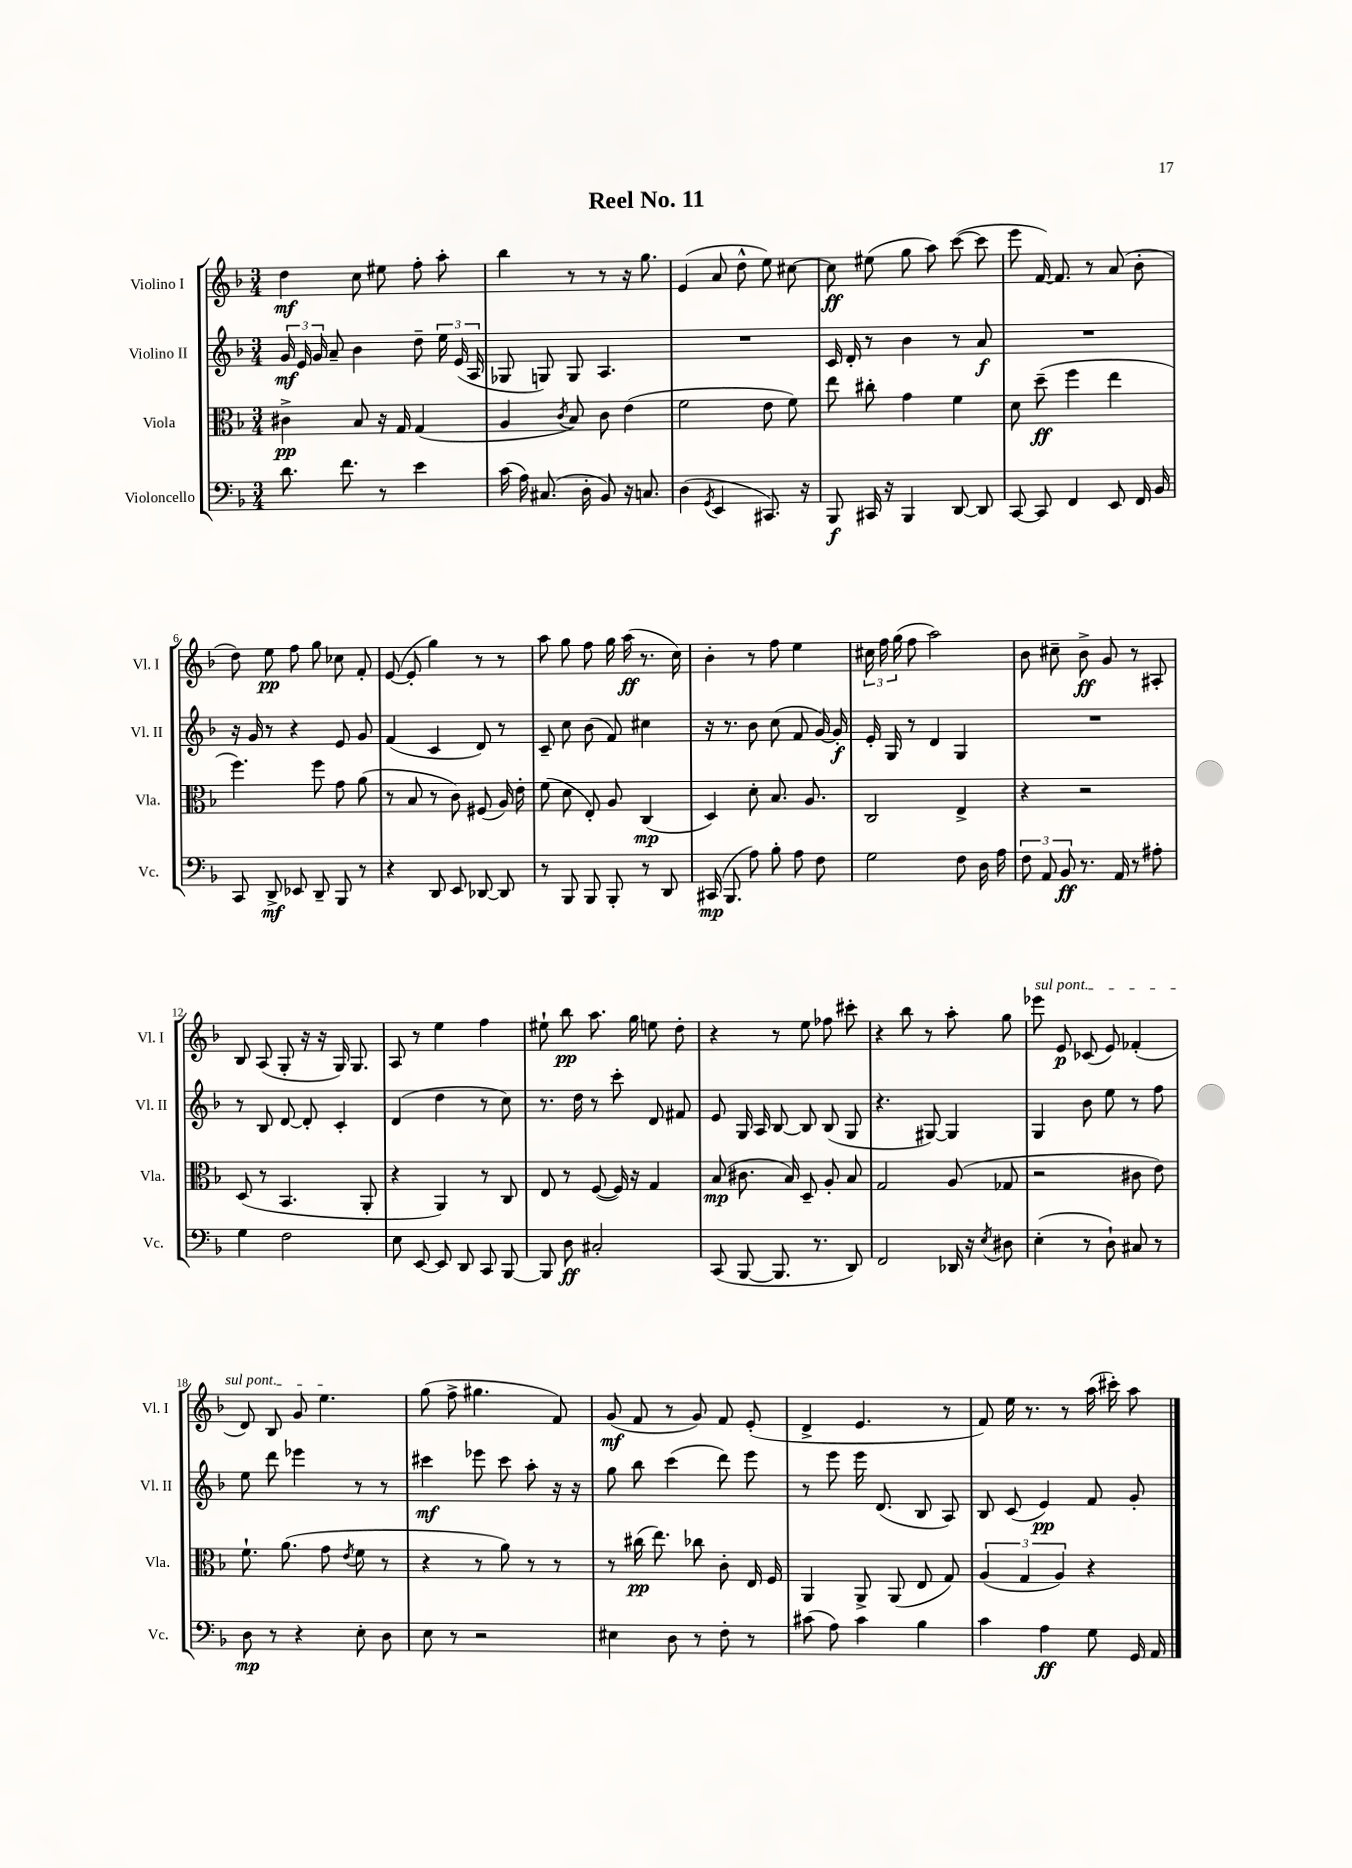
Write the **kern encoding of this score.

**kern	**dynam	**kern	**dynam	**kern	**dynam	**kern	**dynam
*part4	*part4	*part3	*part3	*part2	*part2	*part1	*part1
*staff4	*staff4	*staff3	*staff3	*staff2	*staff2	*staff1	*staff1
*I"Violoncello	*	*I"Viola	*	*I"Violino II	*	*I"Violino I	*
*I'Vc.	*	*I'Vla.	*	*I'Vl. II	*	*I'Vl. I	*
*clefF4	*	*clefC3	*	*clefG2	*	*clefG2	*
*k[b-]	*	*k[b-]	*	*k[b-]	*	*k[b-]	*
*M3/4	*	*M3/4	*	*M3/4	*	*M3/4	*
=1	=1	=1	=1	=1	=1	=1	=1
8.d\	.	4c#X^\	pp	24g/	mf	4dd\	mf
.	.	.	.	24e/	.	.	.
.	.	.	.	24g/	.	.	.
.	.	.	.	8a~/	.	.	.
8.f\	.	.	.	.	.	.	.
.	.	8B-/	.	4b-\	.	8cc\	.
8r	.	16r	.	.	.	8ee#X\	.
.	.	16G/	.	.	.	.	.
4e\	.	(4G/	.	8dd~\	.	8ff'\	.
.	.	.	.	24ee\	.	8aa'\	.
.	.	.	.	(24e/	.	.	.
.	.	.	.	24A/	.	.	.
=2	=2	=2	=2	=2	=2	=2	=2
(16c\	.	4A/	.	8G-X/	.	4bb-\	.
16A\)	.	.	.	.	.	.	.
(8.C#X/	.	.	.	8Gn/)	.	.	.
.	.	8qc/	.	.	.	.	.
.	.	8B-/)	.	8G/	.	8r	.
16D'\	.	.	.	.	.	.	.
8BB-/)	.	8c\	.	4.A/	.	8r	.
16r	.	(4e\	.	.	.	16r	.
8.Cn/	.	.	.	.	.	8.gg\	.
=3	=3	=3	=3	=3	=3	=3	=3
(4D\	.	2f\	.	2.r	.	(4e/	.
8qGG/	.	.	.	.	.	.	.
4EE/	.	.	.	.	.	8a/	.
.	.	.	.	.	.	8dd^^\	.
8.CC#X/)	.	8e\	.	.	.	8ee\)	.
.	.	8f\)	.	.	.	[8cc#X\	.
16r	.	.	.	.	.	.	.
=4	=4	=4	=4	=4	=4	=4	=4
8BBB-/	f	8ee\	.	16c/	.	8cc#\]	ff
.	.	.	.	16d'/	.	.	.
16CC#X/	.	8cc#X'\	.	8r	.	(8ee#X\	.
16r	.	.	.	.	.	.	.
4BBB-/	.	4g\	.	4b-\	.	8gg\	.
.	.	.	.	.	.	8aa\)	.
[8DD/	.	4f\	.	8r	.	([8ccc\	.
8DD/]	.	.	.	8a/	f	8ccc\]	.
=5	=5	=5	=5	=5	=5	=5	=5
[8CC/	.	8d\	.	2.r	.	8eee\	.
8CC/]	.	(8dd~\	ff	.	.	[16f/)	.
.	.	.	.	.	.	8.f/]	.
4FF/	.	4ff\	.	.	.	.	.
.	.	.	.	.	.	8r	.
8EE/	.	4ee\	.	.	.	(8a/	.
16FF/	.	.	.	.	.	8b-'\	.
16BB-/	.	.	.	.	.	.	.
!!LO:LB:g=z
=6	=6	=6	=6	=6	=6	=6	=6
8CC/	.	4.ff\)	.	16r	.	8dd\)	.
.	.	.	.	16g/	.	.	.
8DD^/	mf	.	.	8r	.	8ee\	pp
8EE-X/	.	.	.	4r	.	8ff\	.
8DD~/	.	8ff\	.	.	.	8gg\	.
8BBB-/	.	8g\	.	8e/	.	8cc-X\	.
8r	.	(8a\	.	8g/	.	8f'/	.
=7	=7	=7	=7	=7	=7	=7	=7
4r	.	8r	.	(4f/	.	([8e/	.
.	.	8B-/	.	.	.	8e'/]	.
8DD/	.	8r	.	4c/	.	4gg\)	.
8EE/	.	8c\)	.	.	.	.	.
[8DD-X/	.	(8F#X/	.	8d/)	.	8r	.
8DD-/]	.	16A/)	.	8r	.	8r	.
.	.	16e'\	.	.	.	.	.
=8	=8	=8	=8	=8	=8	=8	=8
8r	.	(8f\	.	8c~/	.	8aa\	.
8BBB-/	.	8d\	.	8cc\	.	8gg\	.
8BBB-/	.	8E'/)	.	(8b-\	.	8ff\	.
8BBB-'/	.	8A/	.	8f/)	.	16gg\	.
.	.	.	.	.	.	(16aa\	ff
8r	.	(4C/	mp	4cc#X\	.	8.r	.
8DD/	.	.	.	.	.	.	.
.	.	.	.	.	.	16cc\)	.
=9	=9	=9	=9	=9	=9	=9	=9
(16CC#X/	mp	4D/)	.	16r	.	4b-'\	.
8.BBB-/	.	.	.	8.r	.	.	.
8A\)	.	8d'\	.	8b-\	.	8r	.
8B-'\	.	8.B-/	.	(8cc\	.	8ff\	.
8A\	.	.	.	8f/	.	4ee\	.
.	.	8.A/	.	.	.	.	.
8F\	.	.	.	[16g/)	.	.	.
.	.	.	.	16g'/]	f	.	.
=10	=10	=10	=10	=10	=10	=10	=10
2G\	.	2C/	.	16e'/	.	24cc#X\	.
.	.	.	.	.	.	24ff\	.
.	.	.	.	16G/	.	.	.
.	.	.	.	.	.	(24gg\	.
.	.	.	.	8r	.	8ff\	.
.	.	.	.	4d/	.	2aa\)	.
8F\	.	4E^/	.	4G/	.	.	.
16D\	.	.	.	.	.	.	.
16A\	.	.	.	.	.	.	.
=11	=11	=11	=11	=11	=11	=11	=11
12F\	.	4r	.	2.r	.	8b-\	.
12AA/	.	.	.	.	.	.	.
.	.	.	.	.	.	8cc#X~\	.
12BB-/	ff	.	.	.	.	.	.
8.r	.	2r	.	.	.	8b-^\	ff
.	.	.	.	.	.	8g/	.
16AA/	.	.	.	.	.	.	.
8r	.	.	.	.	.	8r	.
8A#X'\	.	.	.	.	.	8A#X'/	.
!!LO:LB:g=z
=12	=12	=12	=12	=12	=12	=12	=12
4G\	.	(8D/	.	8r	.	8B-/	.
.	.	8r	.	8B-/	.	(8A/	.
2F\	.	4.BB-/	.	[8d/	.	8G'/	.
.	.	.	.	8d'/]	.	16r	.
.	.	.	.	.	.	16r	.
.	.	.	.	4c'/	.	16G/)	.
.	.	.	.	.	.	8.G/	.
.	.	8AA'/	.	.	.	.	.
=13	=13	=13	=13	=13	=13	=13	=13
8E\	.	4r	.	(4d/	.	8A/	.
[8EE/	.	.	.	.	.	8r	.
8EE/]	.	4AA/)	.	4dd\	.	4ee\	.
8DD/	.	.	.	.	.	.	.
8CC/	.	8r	.	8r	.	4ff\	.
[8BBB-/	.	8C/	.	8cc\)	.	.	.
=14	=14	=14	=14	=14	=14	=14	=14
8BBB-/]	.	8E/	.	8.r	.	8ee#X`\	.
8D\	ff	8r	.	.	.	8bb-\	pp
.	.	.	.	16dd\	.	.	.
2C#X'/	.	([8F/	.	8r	.	8.aa\	.
.	.	16F/])	.	8ccc'\	.	.	.
.	.	16r	.	.	.	16gg\	.
.	.	4G/	.	8d/	.	8een\	.
.	.	.	.	8f#X/	.	8dd'\	.
=15	=15	=15	=15	=15	=15	=15	=15
(8CC/	.	(8B-/	mp	8e/	.	4r	.
[8BBB-/	.	8.c#X\	.	16G/	.	.	.
.	.	.	.	16A/	.	.	.
8.BBB-/]	.	.	.	[8B-/	.	8r	.
.	.	16B-/)	.	.	.	.	.
.	.	8D~/	.	8B-/]	.	8ee\	.
8.r	.	.	.	.	.	.	.
.	.	8A'/	.	(8B-/	.	8ff-X\	.
8DD/)	.	8B-/	.	8G/	.	8ccc#X'\	.
=16	=16	=16	=16	=16	=16	=16	=16
2FF/	.	2G/	.	4.r	.	4r	.
.	.	.	.	.	.	8bb-\	.
.	.	.	.	[8G#X/)	.	8r	.
16DD-X/	.	(8A/	.	4G#/]	.	8aa'\	.
16r	.	.	.	.	.	.	.
8qE/	.	.	.	.	.	.	.
8D#X\	.	8G-X/	.	.	.	8gg\	.
=17	=17	=17	=17	=17	=17	=17	=17
!	!	!	!	!	!	!LO:TX:a:i:t=sul pont.	!
(4E'\	.	2r	.	4G/	.	8eee-X\	.
.	.	.	.	.	.	8e/	p
8r	.	.	.	8b-\	.	(8c-X/	.
8D`\)	.	.	.	8ee\	.	8e/)	.
8C#X/	.	8c#X\	.	8r	.	(4f-X'/	.
8r	.	8e\)	.	8ff\	.	.	.
!!LO:LB:g=z
=18	=18	=18	=18	=18	=18	=18	=18
8D\	mp	8.f`\	.	8ee\	.	8d/)	.
8r	.	.	.	8ddd\	.	8B-/	.
.	.	(8.a\	.	.	.	.	.
4r	.	.	.	4eee-X\	.	8g/	.
.	.	8g\	.	.	.	4.ee\	.
.	.	8qe/	.	.	.	.	.
8E'\	.	8f\	.	8r	.	.	.
8D\	.	8r	.	8r	.	.	.
=19	=19	=19	=19	=19	=19	=19	=19
8E\	.	4r	.	4ccc#X\	mf	(8gg\	.
8r	.	.	.	.	.	8ff^\	.
2r	.	8r	.	8eee-X\	.	4.gg#X\	.
.	.	8a\)	.	8ccc#\	.	.	.
.	.	8r	.	8aa'\	.	.	.
.	.	8r	.	16r	.	8f/)	.
.	.	.	.	16r	.	.	.
=20	=20	=20	=20	=20	=20	=20	=20
4E#X\	.	8r	.	8gg\	.	(8g/	mf
.	.	(16cc#X\	pp	8bb-\	.	8f/	.
.	.	8.ee\)	.	.	.	.	.
8D\	.	.	.	(4ccc\	.	8r	.
8r	.	8cc-X\	.	.	.	8g/)	.
8F'\	.	8c'\	.	8ddd\)	.	8f/	.
8r	.	16E/	.	8eee\	.	(8e'/	.
.	.	16F/	.	.	.	.	.
=21	=21	=21	=21	=21	=21	=21	=21
(8c#X\	.	4AA/	.	8r	.	4d^/	.
8A\)	.	.	.	8eee\	.	.	.
4c#\	.	8AA^/	.	16eee\	.	4.e/	.
.	.	.	.	(8.d/	.	.	.
.	.	(8AA/	.	.	.	.	.
4B-\	.	8E/	.	8B-/	.	.	.
.	.	8G/)	.	8A/)	.	8r	.
=22	=22	=22	=22	=22	=22	=22	=22
4c\	.	(6A/	.	8B-/	.	8f/)	.
.	.	.	.	(8c/	.	16ee\	.
.	.	6G/	.	.	.	.	.
.	.	.	.	.	.	8.r	.
4A\	ff	.	.	4e/)	pp	.	.
.	.	6A/)	.	.	.	.	.
.	.	.	.	.	.	8r	.
8G\	.	4r	.	8f/	.	(16aa\	.
.	.	.	.	.	.	16ccc#X'\)	.
16GG/	.	.	.	8g'/	.	8aa\	.
16AA/	.	.	.	.	.	.	.
==	==	==	==	==	==	==	==
*-	*-	*-	*-	*-	*-	*-	*-
